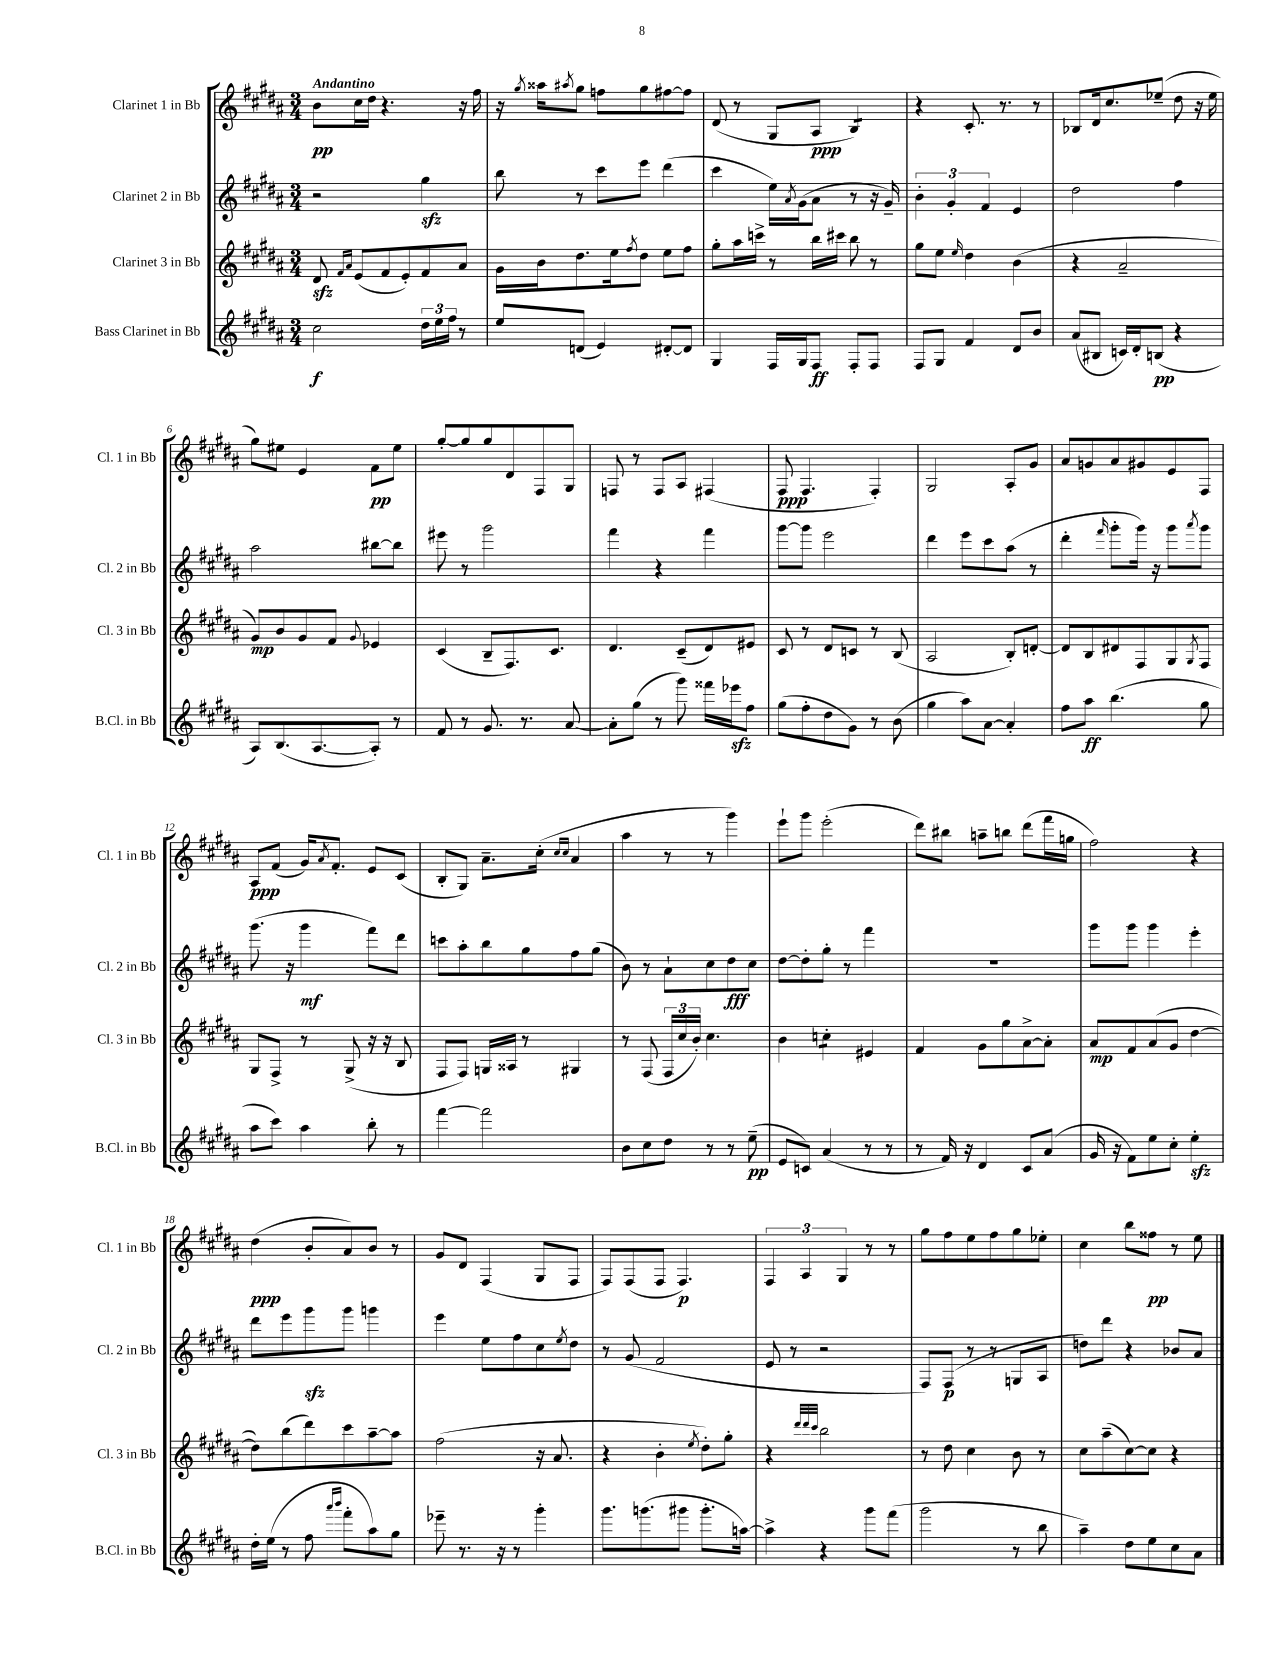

**kern	**kern	**kern	**kern
*staff4	*staff3	*staff2	*staff1
*clefG2	*clefG2	*clefG2	*clefG2
*k[f#c#g#d#a#]	*k[f#c#g#d#a#]	*k[f#c#g#d#a#]	*k[f#c#g#d#a#]
*M3/4	*M3/4	*M3/4	*M3/4
2cc#	8d#	2r	8b
.	16qqf#	.	.
.	16qqa#	.	.
.	(8e	.	16cc#
.	.	.	16dd#
.	8f#	.	4.r
.	8e')	.	.
24dd#	8f#	4gg#	.
24ee	.	.	.
24ff#	.	.	.
8r	8a#	.	16r
.	.	.	16ff#
=	=	=	=
8ee	16g#	8bb	16r
.	.	.	8qgg#
.	16b	.	16aa##
.	.	.	8qaa#
(8d	8.dd#	8r	8gg#
4e)	.	8ccc#	8ff
.	16ee	.	.
.	8qff#	.	.
.	8dd#	8eee	8gg#
[8d#'	8ee	(4ddd#	[8ff#
8d#]	8ff#	.	8ff#]
=	=	=	=
4G#	8gg#'	4ccc#	(8d#
.	16aa#	.	8r
.	16ccc^	.	.
16F#	8r	16ee)	8G#
.	.	8qa#	.
16G#	.	(16g#	.
8F#	16bb	8a#	8A#
.	16ccc#	.	.
8F#'	8bb	8r	4B)
8F#	8r	16r	.
.	.	16g#~)	.
=	=	=	=
8F#	8gg#	6b'	4r
8G#	8ee	.	.
.	.	6g#'	.
.	16qqee	.	.
4f#	4dd#	.	8.c#'
.	.	6f#	.
.	.	.	8.r
8d#	(4b	4e	.
8b	.	.	8r
=	=	=	=
(8a#	4r	2dd#	8B-
8B#	.	.	16d#
.	.	.	8.cc#
16c)	2a#~	.	.
16d#'	.	.	.
(8B	.	.	(8ee-~
4r	.	4ff#	8dd#
.	.	.	16r
.	.	.	16ee-
=	=	=	=
8A#)	8g#)	2aa#	8gg#)
(8.B	8b	.	8ee#
.	8g#	.	4e
[8.A#	.	.	.
.	8f#	.	.
.	8qqg#	.	.
8A#'])	4e-	[8bb#	8f#
8r	.	8bb#]	8ee#
=	=	=	=
8f#	(4c#	8eee#	[8gg#'
8r	.	8r	8gg#]
8.g#	8B~	2ggg#	8gg#
.	8.F#)	.	8d#
8.r	.	.	.
.	.	.	8F#
.	8.c#	.	.
[8a#	.	.	8G#
=	=	=	=
8a#']	4.d#	4fff#	8F
(8gg#	.	.	8r
8r	.	4r	8F
8ggg#)	(8c#~	.	8A#
16fff##	8d#)	4fff#	(4F#
16eee-	.	.	.
8ff#	8e#	.	.
=	=	=	=
(8gg#	8c#	[8ggg#	8F#
8ff#'	8r	8ggg#]	4.F#
8dd#	8d#	2eee	.
8g#)	8c	.	.
8r	8r	.	4F#')
(8b	(8B	.	.
=	=	=	=
4gg#	2A#	4ddd#	2G#
8aa#)	.	8eee	.
[8a#	.	8ccc#	.
4a#']	8B')	(8aa#	8A#'
.	[8d'	8r	8g#
=	=	=	=
8ff#	8d]	4ddd#'	8a#
8aa#	8B	.	8g
.	.	16qqfff#	.
(4.bb	8d#	8ggg#'	8a#
.	8F#	16ggg#)	8g#
.	.	16r	.
.	8G#	8ggg#	8e
.	8qG#	8qaaa#	.
8gg#	8F#	8ggg#	8F#
=	=	=	=
8aa#	8G#	(8.ggg#	8A#
8ccc#)	8F#^	.	(8f#
.	.	16r	.
4aa#	8r	4ggg#	16g#)
.	.	.	8qa#
.	.	.	8.f#'
.	(8G#^	.	.
8bb'	16r	8fff#)	8e
.	16r	.	.
8r	8B	8ddd#	(8c#
=	=	=	=
[4fff#	8F#	8ccc	8B'
.	8F#)	8aa#'	8G#)
2fff#]	16G	8bb	8.a#~
.	16A##	.	.
.	8r	8gg#	.
.	.	.	(16cc#'
.	.	.	16qqcc#
.	.	.	16qqcc#
.	4G#	8ff#	4a#
.	.	(8gg#	.
=	=	=	=
8b	8r	8b)	4aa#
8cc#	(8F#	8r	.
8dd#	24F#	8a#`	8r
.	24cc#	.	.
.	24b')	.	.
8r	4.cc#	8cc#	8r
8r	.	8dd#	4ggg#)
(8ee~	.	8cc#	.
=	=	=	=
8e	4b	[8dd#	8eee`
8c)	.	8dd#']	8ggg#
(4a#	4cc'	8gg#'	(2eee'
.	.	8r	.
8r	4e#	4fff#	.
8r	.	.	.
=	=	=	=
8r	4f#	2.r	8ddd#)
16f#)	.	.	8bb#
16r	.	.	.
4d#	8g#	.	8aa~
.	8gg#	.	8bb
8c#	[8a#^	.	(8ddd#
(8a#	8a#']	.	16fff#
.	.	.	16gg
=	=	=	=
16g#	8a#	8ggg#	2ff#)
16r	.	.	.
8f#)	8f#	8ggg#	.
8ee	(8a#	4ggg#	.
8cc#'	8g#	.	.
4ee'	[4dd#	4eee'	4r
=	=	=	=
16dd#'	8dd#])	8ddd#	(4dd#
(16ee	.	.	.
8r	(8bb	8eee	.
8ff#	8ddd#)	8ggg#	8b'
16qqaaa#	.	.	.
16qqbbb	.	.	.
8fff#'	8ccc#	8ggg#	8a#)
8aa#)	[8aa#~	4ggg	8b
8gg#	8aa#]	.	8r
=	=	=	=
8eee-~	(2ff#	4eee	8g#
8.r	.	.	8d#
.	.	8ee	(4F#
16r	.	.	.
8r	.	8ff#	.
4ggg#'	16r	8cc#	8G#
.	8.a#	.	.
.	.	8qee	.
.	.	8dd#	8F#
=	=	=	=
8.ggg#	4r	8r	8F#)
.	.	(8g#	(8F#
(8.ggg	.	.	.
.	4b'	2f#	8F#
8ggg#	.	.	4.F#)
.	8qee	.	.
8.ggg#'	8dd#')	.	.
.	8gg#'	.	.
[16aa)	.	.	.
=	=	=	=
4aa^]	4r	8e	6F#
.	.	8r	.
.	.	.	6A#
.	32qqddd#	.	.
.	32qqddd#	.	.
.	32qqccc#	.	.
4r	2bb	2r	.
.	.	.	6G#
8ggg#	.	.	8r
(8fff#	.	.	8r
=	=	=	=
2ggg#	8r	8F#)	8gg#
.	8dd#	(8F#	8ff#
.	4cc#	8r	8ee
.	.	8r	8ff#
8r	8b	8G	8gg#
8bb	8r	8A#	8ee-'
=	=	=	=
4aa#~)	8cc#	8dd)	4cc#
.	(8aa#~	8ddd#	.
8dd#	[8cc#)	4r	8bb
8ee	8cc#]	.	8ff##
8cc#	4r	8b-	8r
8a#	.	8a#	8ee
==	==	==	==
*-	*-	*-	*-
